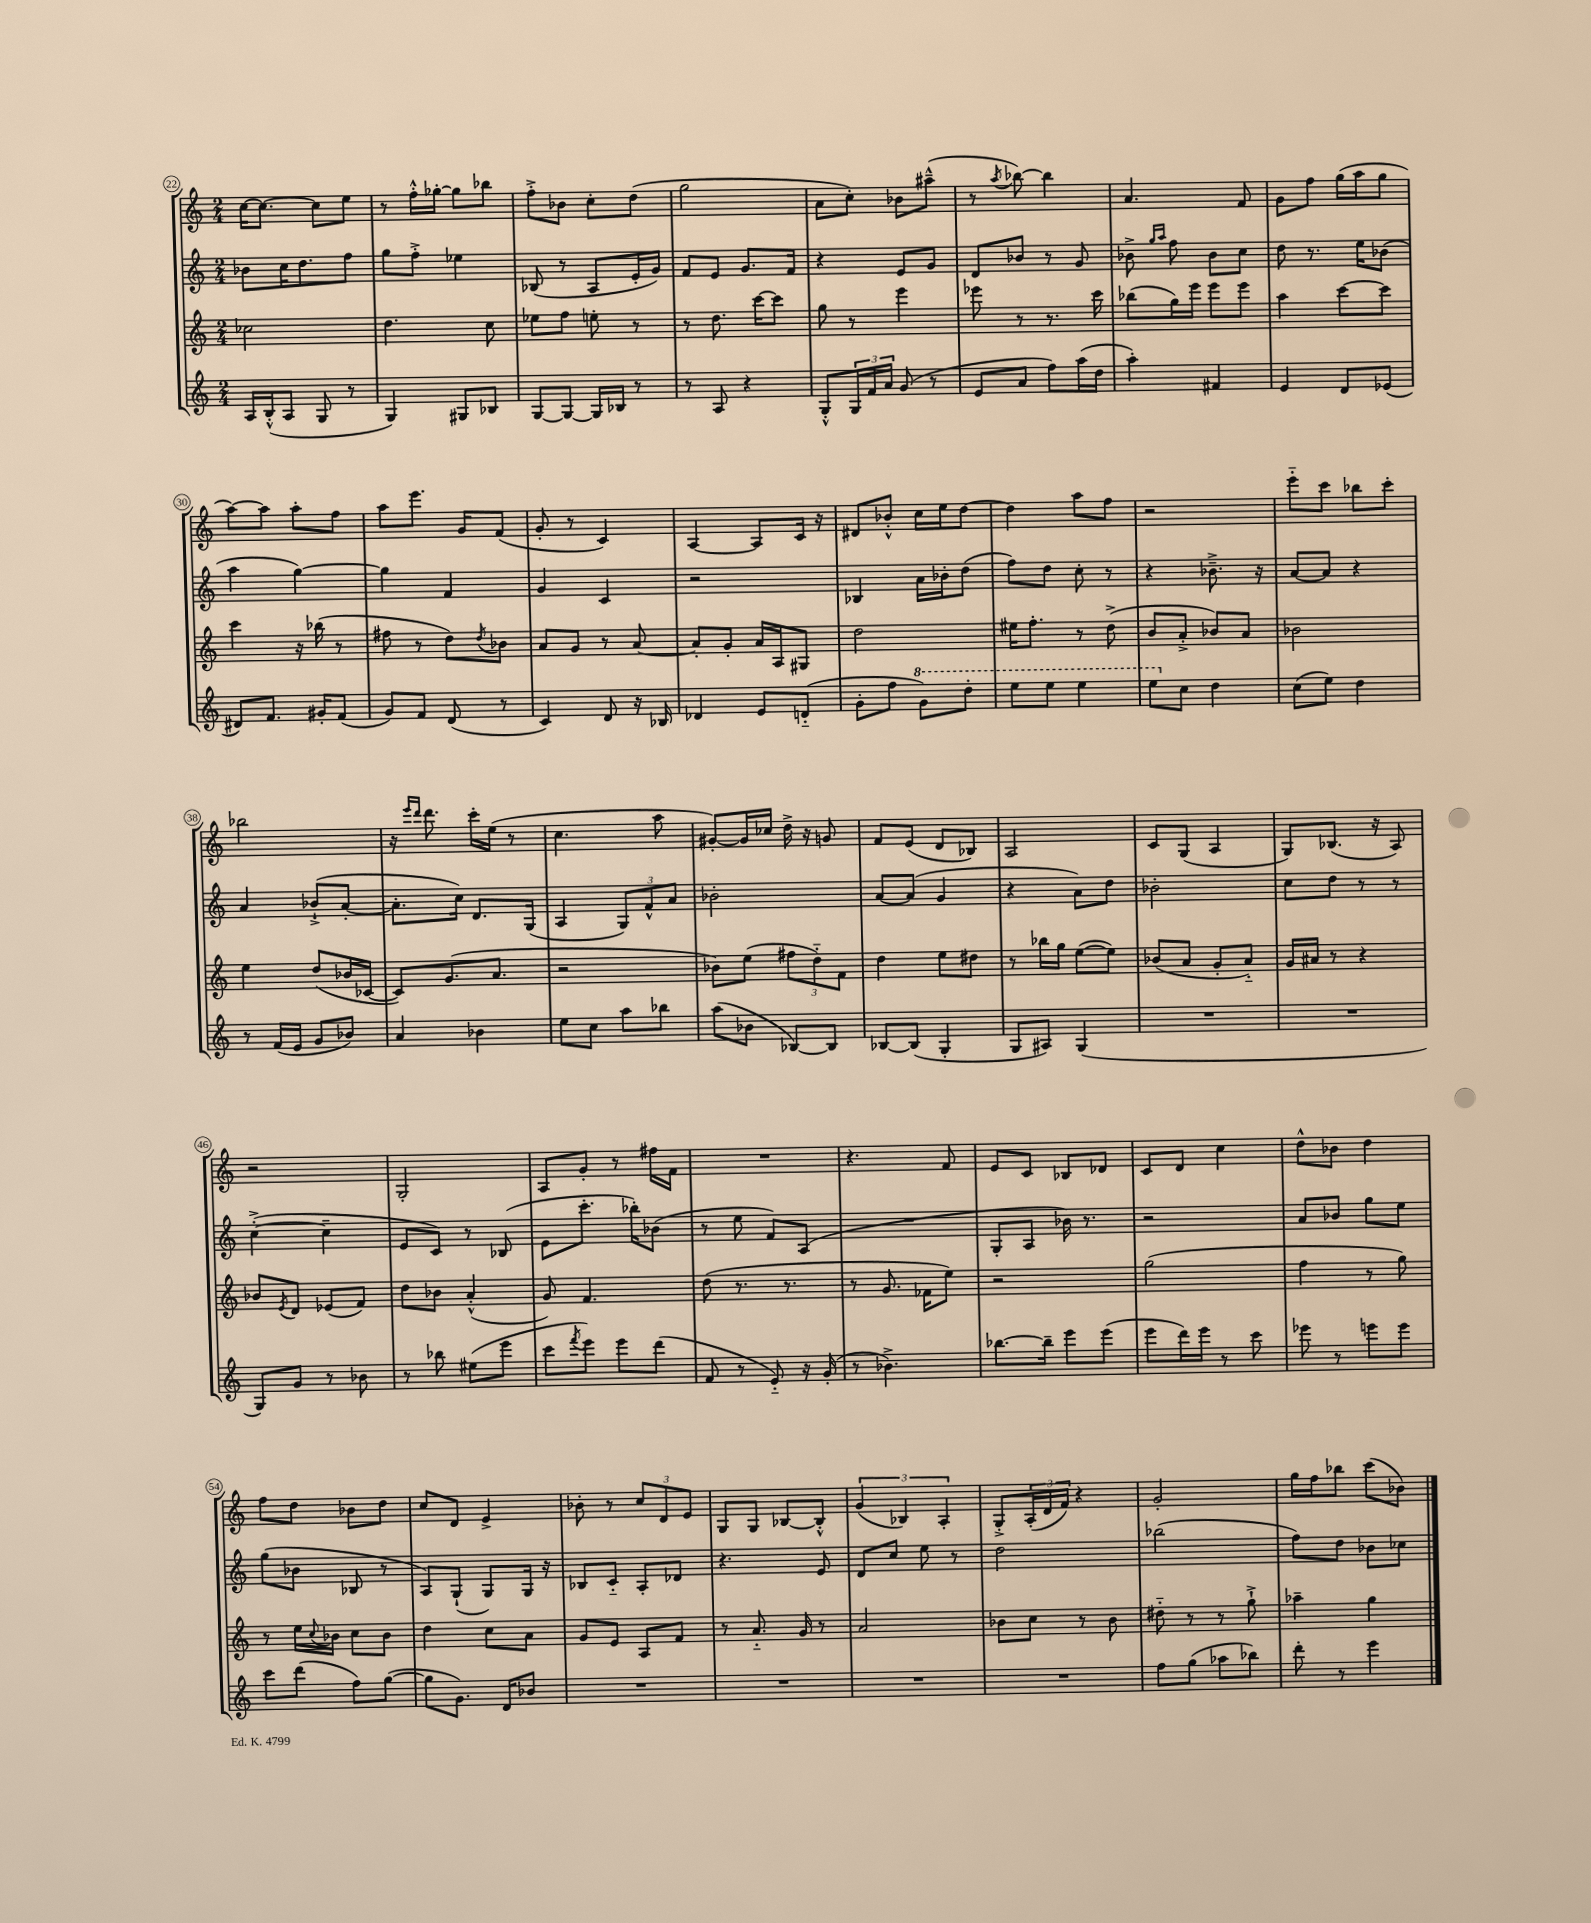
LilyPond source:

<<
\new StaffGroup <<
\new Staff = "s0" {
    \clef treble \key c \major \numericTimeSignature \time 2/4
    c''16~ c''8.~ c''8 e''8 |
    r8 f''16-.-^ ges''16~-. ges''8 bes''8 |
    f''8-.-> bes'8 c''8-. d''8( |
    g''2 |
    a'8 c''8-.) bes'8 ais''8---^( |
    r8 \acciaccatura { a''8 } bes''8~) bes''4 |
    a'4. f'8 |
    g'8 f''8 g''16( a''16 g''8 |
    a''8~) a''8 a''8-. f''8 |
    a''8 e'''8. g'16 f'8( |
    g'8-. r8 c'4) |
    a4~ a8 c'16 r16 |
    dis'8 bes'8-.-^ c''16 e''16 d''8~ |
    d''4 a''8 f''8 |
    r2 |
    e'''8-_ c'''8 bes''8 c'''8-. |
    bes''2 |
    r16 \grace { e'''16 d'''16 } d'''8. c'''16-. e''16( r8 |
    c''4. a''8 |
    gis'8~-.) gis'16 ces''16 d''16-> r16 g'8 |
    f'8 e'8( d'8 bes8) |
    a2 |
    c'8 g8( a4 |
    g8) bes8.( r16 a8) |
    r2 |
    g2-. |
    a8 g'8-. r8 fis''16 f'16 |
    R2 |
    r4. f'8 |
    e'8 c'8 bes8 des'8 |
    c'8 d'8 c''4 |
    d''8-^ bes'8 d''4 |
    f''8 d''8 bes'8 d''8 |
    c''8 d'8 e'4-> |
    bes'8-. r8 \tuplet 3/2 { c''8 d'8 e'8 } |
    g8 g8 bes8~ bes8-.-^ |
    \tuplet 3/2 { g'4( bes4) a4-. } |
    g8-.-> \tuplet 3/2 { a16-.( d'16 f'16) } r4 |
    g'2-. |
    g''16 f''16 bes''8 c'''8( bes'8) \bar "|." |
}
\new Staff = "s1" {
    \clef treble \key c \major \numericTimeSignature \time 2/4
    bes'8 c''16 d''8. f''8 |
    g''8 f''8-.-> ees''4 |
    bes8( r8 a8 e'16-. g'16) |
    f'8 e'8 g'8. f'16 |
    r4 e'8 g'8 |
    d'8 bes'8 r8 g'8 |
    bes'8-> \grace { g''16 a''16 } f''8 bes'8 c''8 |
    d''8 r8. e''16 bes'8( |
    a''4 g''4~) |
    g''4 f'4 |
    g'4 c'4 |
    r2 |
    bes4 a'16 bes'16-. d''8( |
    f''8) d''8 c''8-. r8 |
    r4 bes'8.---> r16 |
    a'8~ a'8 r4 |
    a'4 bes'8-!->( a'8~-. |
    a'8.-. c''16) d'8. g16( |
    a4 \tuplet 3/2 { g8) f'8-^ a'8 } |
    bes'2-. |
    a'8~ a'8( g'4 |
    r4 a'8) d''8 |
    bes'2-. |
    c''8 d''8 r8 r8 |
    c''4~-.->( c''4-- |
    e'8 c'8) r8 bes8( |
    e'8 c'''8.-. bes''16-.) bes'8( |
    r8 e''8 f'8) a8( |
    R2 |
    g8-. a8 bes'16) r8. |
    r2 |
    a'8 bes'8 g''8 e''8 |
    g''8( bes'8 bes8 r8 |
    a8) g8-!( g8) g16 r16 |
    bes8 c'8-_ a8-. des'8 |
    r4. e'8 |
    d'8 c''8 e''8 r8 |
    d''2 |
    bes''2( |
    f''8) d''8 bes'8 ces''8 \bar "|." |
}
\new Staff = "s2" {
    \clef treble \key c \major \numericTimeSignature \time 2/4
    ces''2 |
    d''4. c''8 |
    ees''8 f''8 e''8-. r8 |
    r8 d''8. c'''16~ c'''8 |
    g''8 r8 e'''4 |
    ees'''8 r8 r8. c'''16 |
    bes''8( g''16) e'''16 e'''8 e'''8 |
    a''4 c'''8~ c'''8 |
    c'''4 r16 bes''16( r8 |
    fis''8 r8 d''8) \acciaccatura { d''8 } bes'8 |
    a'8 g'8 r8 a'8~ |
    a'8-. g'8-. a'16 a16 gis8 |
    d''2 |
    eis''16 f''8.-. r8 d''8->( |
    b'8 a'8-.-> bes'8) a'8 |
    bes'2 |
    e''4 d''8( bes'16 ces'16~ |
    ces'8) g'8.( a'8. |
    r2 |
    bes'8) e''8( \tuplet 3/2 { fis''8 d''8-_) f'8 } |
    d''4 e''8 dis''8 |
    r8 bes''16 g''16 e''8~( e''8) |
    bes'8( a'8 g'8-. a'8-_) |
    g'16 ais'16 r8 r4 |
    bes'8 \acciaccatura { e'8 } d'8 ees'8( f'8) |
    d''8 bes'8 a'4-.-^( |
    g'8) f'4. |
    d''8( r8. r8. |
    r8 g'8. fes'16 e''8) |
    r2 |
    g''2( |
    f''4 r8 g''8) |
    r8 e''16 \appoggiatura { c''8 } bes'16 c''8 bes'8 |
    d''4 c''8 a'8 |
    g'8 e'8 a8 f'8 |
    r8 a'8.-_ g'16 r8 |
    a'2 |
    bes'8 c''8 r8 bes'8 |
    dis''8-_ r8 r8 g''8-!-> |
    aes''4-- g''4 \bar "|." |
}
\new Staff = "s3" {
    \clef treble \key c \major \numericTimeSignature \time 2/4
    a16 b16-.-^( a8 g8 r8 |
    g4) gis8 bes8 |
    g8~ g8~ g16 bes16 r8 |
    r8 a8 r4 |
    g8-.-^ \tuplet 3/2 { g16 f'16 a'16 } g'8( r8 |
    e'8 a'8 f''8) a''16( d''16 |
    a''4-.) fis'4 |
    e'4 d'8 ees'8( |
    dis'8) f'8. gis'16-. f'8( |
    g'8) f'8 d'8( r8 |
    c'4) d'8 r16 bes16 |
    des'4 e'8 d'8-_( |
    g'8-. f''8 \ottava #1 g''8) d'''8-. |
    e'''8 e'''8 e'''4 |
    e'''8 \ottava #0 c''8 d''4 |
    c''8( e''8) d''4 |
    r8 f'16( e'16 g'8 bes'8) |
    a'4 bes'4 |
    e''8 c''8 a''8 bes''8 |
    a''8( bes'8 bes8~) bes8 |
    bes8~ bes8( g4-. |
    g8 ais8) g4( |
    R2 |
    R2 |
    g8) g'8 r8 bes'8 |
    r8 bes''8 eis''8( e'''8 |
    c'''8 \acciaccatura { f'''8 } e'''8) e'''8 d'''8( |
    f'8 r8 e'8-_) r16 g'16-.( |
    r8 bes'4.->) |
    bes''8.~ bes''16-- e'''8 e'''8( |
    e'''8 d'''16) e'''16 r8 c'''8 |
    ees'''8 r8 e'''8 e'''8 |
    c'''8 d'''8( f''8) g''8~( |
    g''8 g'8.) d'16 bes'8 |
    R2 |
    R2 |
    R2 |
    R2 |
    f''8 g''8( aes''8 bes''8) |
    d'''8-. r8 e'''4 \bar "|." |
}
>>
>>
\layout { \context { \Score currentBarNumber = #22 \override BarNumber.stencil = #(make-stencil-circler 0.1 0.3 ly:text-interface::print) } }
